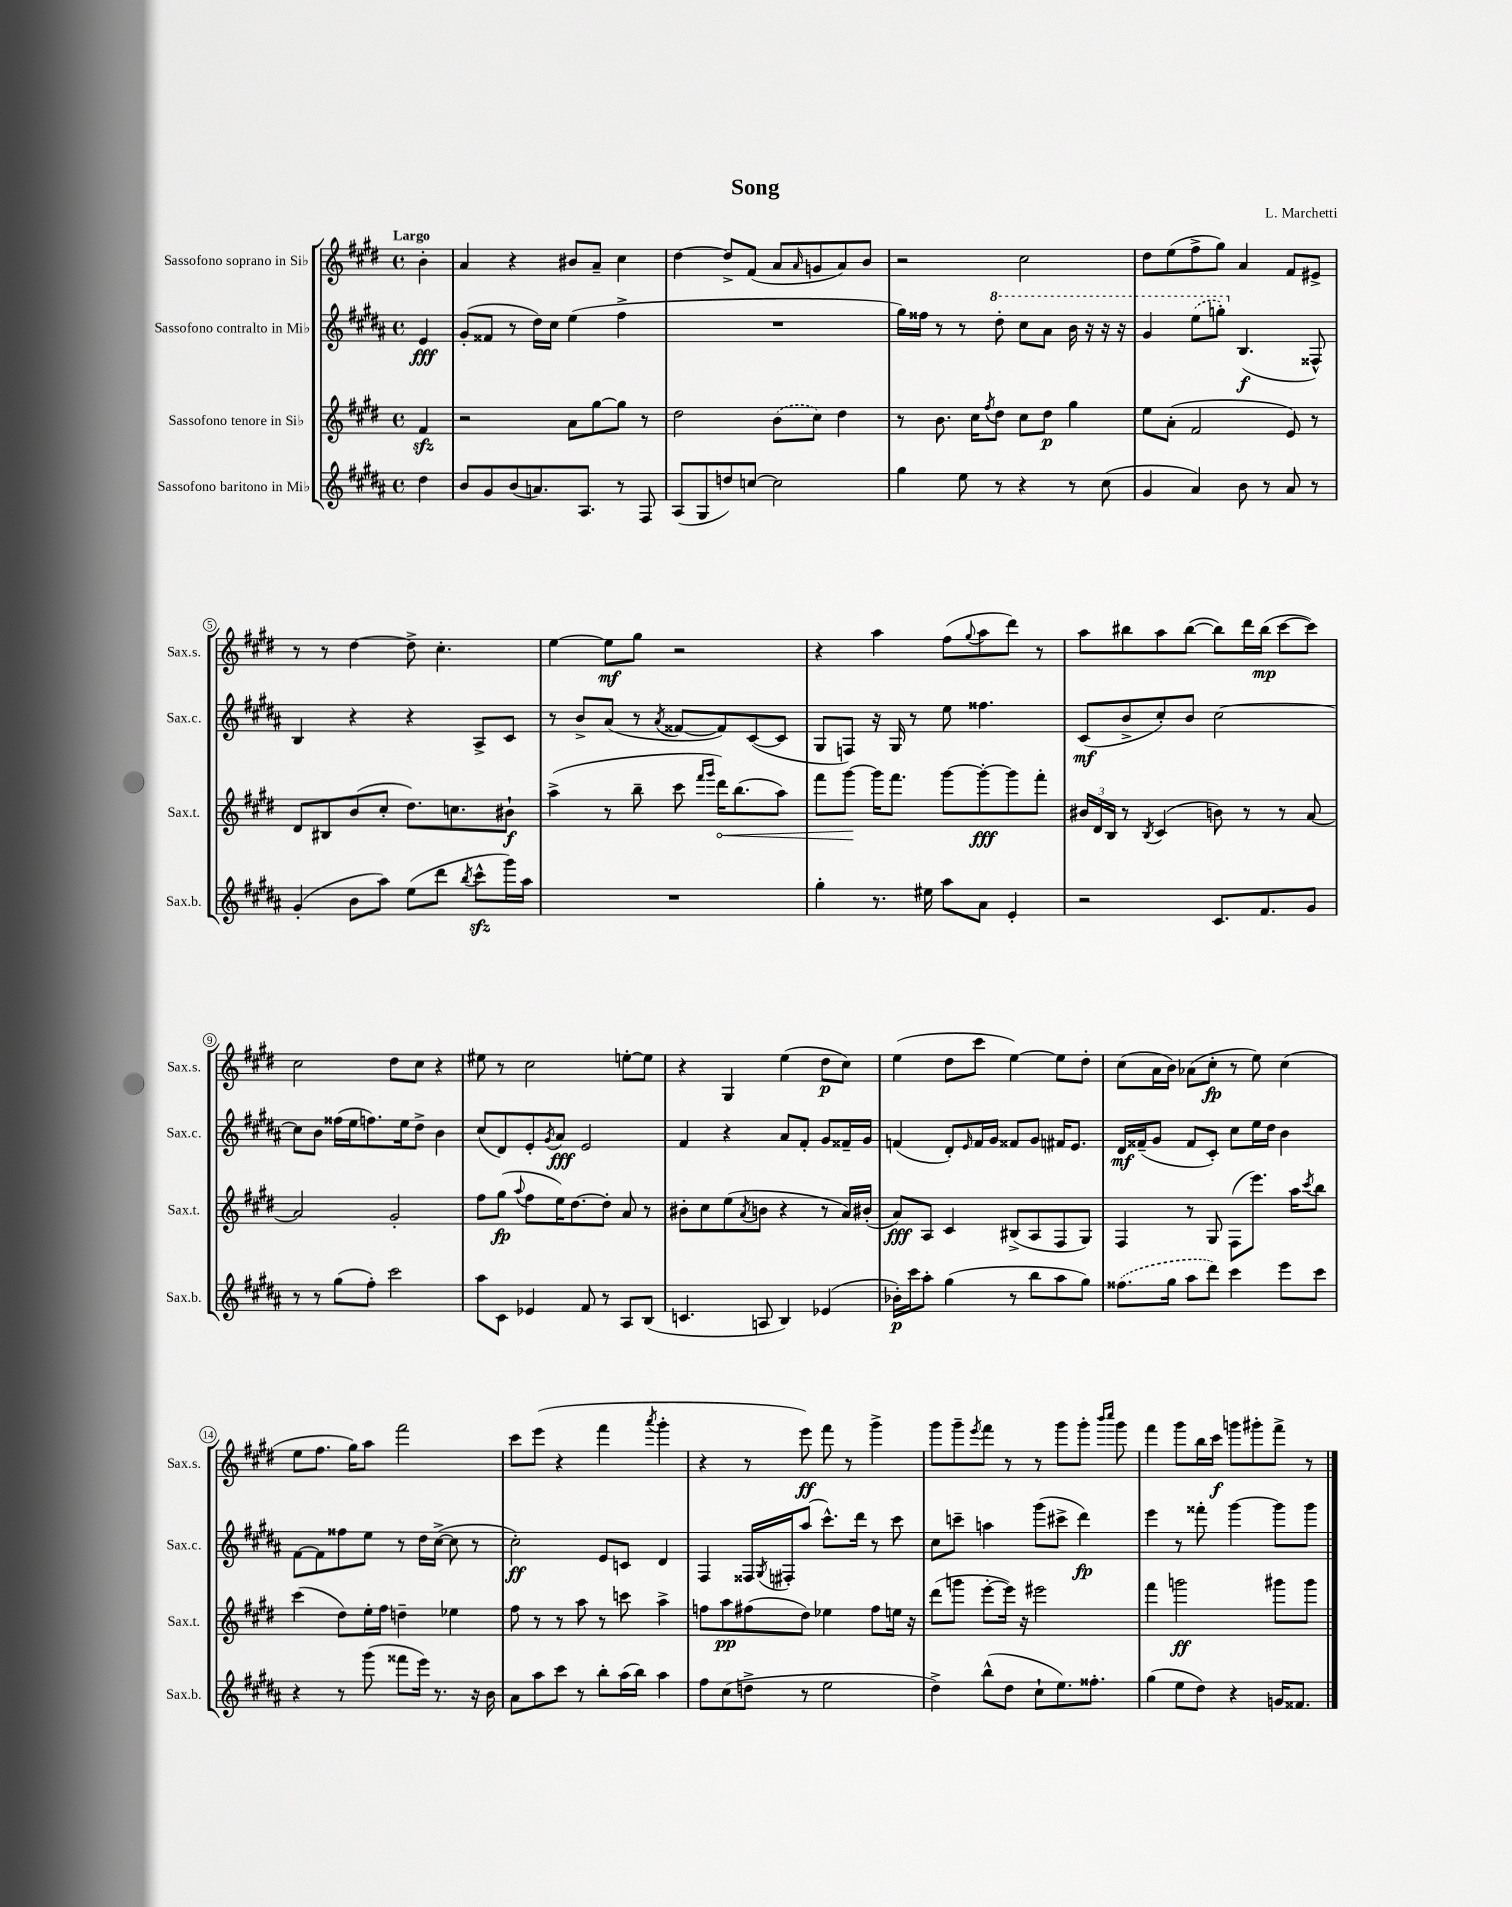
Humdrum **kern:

**kern	**kern	**kern	**kern
*staff4	*staff3	*staff2	*staff1
*clefG2	*clefG2	*clefG2	*clefG2
*k[f#c#g#d#a#]	*k[f#c#g#d#]	*k[f#c#g#d#a#]	*k[f#c#g#d#]
*M4/4	*M4/4	*M4/4	*M4/4
*met(c)	*met(c)	*met(c)	*met(c)
4dd#	4f#	4e	4b'
=	=	=	=
8b	2r	(8g#'	4a
8g#	.	8f##	.
(8b	.	8r	4r
8.a)	.	16dd#)	.
.	.	16cc#	.
.	8a	(4ee	8b#
8.A#	.	.	.
.	[8gg#	.	8a~
8r	8gg#]	4ff#^	4cc#
8F#	8r	.	.
=	=	=	=
(8A#	2dd#	1r	[4dd#
8G#	.	.	.
8dd)	.	.	8dd#^]
[8cc	.	.	(8f#
2cc]	(8b	.	8a
.	.	.	16qqa
.	8cc#)	.	8g
.	4dd#	.	8a)
.	.	.	8b
=	=	=	=
4gg#	8r	16gg#)	2r
.	.	16ff##	.
.	8.b	8r	.
8ee	.	8r	.
.	16cc#	.	.
.	8qff#	.	.
8r	8dd#	8ddd#'	.
4r	8cc#	8ccc#	2cc#
.	8dd#	8aa#	.
8r	4gg#	16bb	.
.	.	16r	.
(8cc#	.	16r	.
.	.	16r	.
=	=	=	=
4g#	8ee	4gg#	8dd#
.	(8a'	.	(8ee
4a#)	2f#	(8eee	8ff#^
.	.	8ggg')	8gg#)
8b	.	(4.B	4a
8r	.	.	.
8a#	8e)	.	8f#
8r	8r	8F##^^)	8e#^
=	=	=	=
(4g#'	8d#	4B	8r
.	8B#	.	8r
8b	(8b	4r	[4dd#
8aa#)	8cc#'	.	.
(8ee	8.dd#)	4r	8dd#^]
8ddd#	.	.	4.cc#'
.	8.cc	.	.
8qbb	.	.	.
8ccc#^^	.	8A#^	.
16ggg#)	8b#`	8c#	.
16aa#	.	.	.
=	=	=	=
1r	(4aa^	8r	[4ee
.	.	8b^	.
.	8r	(8a#	8ee]
.	8bb~	8r	8gg#
.	.	8qa#	.
.	8ccc#	[8f##	2r
.	16qqfff#	.	.
.	16qqggg#	.	.
.	16ddd#)	8f##])	.
.	(8.bb	.	.
.	.	([8c#	.
.	8aa)	8c#]	.
=	=	=	=
4gg#'	8fff#	8G#	4r
.	[8ggg#	8F)	.
8.r	16ggg#]	16r	4aa
.	8.fff#	16G#	.
.	.	8r	.
16ee#	.	.	.
8aa#	[8ggg#	8ee	(8ff#
.	.	.	8qqgg#
8a#	8ggg#'_	4.ff##	8aa
4e'	8ggg#]	.	8ddd#)
.	8fff#'	.	8r
=	=	=	=
2r	24b#	(8c#	8aa
.	24d#	.	.
.	24B	.	.
.	8r	8b^	8bb#
.	8qB	.	.
.	(4c#	8cc#')	8aa
.	.	8b	([8bb#
8.c#	8b)	[2cc#	8bb#])
.	8r	.	16ddd#
8.f#	.	.	(16bb#
.	8r	.	[8ccc#
8g#	[8a	.	8ccc#])
=	=	=	=
8r	2a]	8cc#]	2cc#
8r	.	8b	.
(8gg#	.	(16ff##	.
.	.	16ee	.
8ff#')	.	8.ff)	.
2ccc#	2g#'	.	8dd#
.	.	16ee	.
.	.	8dd#^	8cc#
.	.	4b	4r
=	=	=	=
8aa#	8ff#	(8cc#	8ee#
8c#	(8gg#	8d#)	8r
.	8qqaa	.	.
4e-	8ff#	8e'	2cc#
.	.	8qg#	.
.	16ee)	8a#	.
.	[8.dd#	.	.
8f#	.	2e	.
8r	8dd#']	.	.
8A#	8a	.	[8ee'
(8B	8r	.	8ee]
=	=	=	=
4.c	8b#'	4f#	4r
.	8cc#	.	.
.	(8ee	4r	4G#
.	8qa	.	.
8A	8b	.	.
4B)	4r	8a#	(4ee
.	.	8f#'	.
(4e-	8r	8g#	8dd#
.	16a)	16f##~	8cc#)
.	(16b#'	16g#	.
=	=	=	=
16b-')	8a)	(4f	(4ee
16ccc#	.	.	.
8aa#'	8A	.	.
(4gg#	4c#	8d#')	8dd#
.	.	16qqe	.
.	.	16f	8ccc#
.	.	16g#	.
8r	(8B#^	8f##	[4ee)
8bb	8A	8g#	.
8aa#	8F#	16f#	8ee]
.	.	8.e	.
8gg#)	8G#)	.	8dd#'
=	=	=	=
(8.ff##	4F#	16d#	(8cc#
.	.	(16f##~	.
.	.	8g#	16a
16gg#	.	.	16b)
8aa#	8r	8f##	(8a-
8ddd#)	8G#	8c#')	8cc#'
4ccc#	(8F#	8cc#	8r
.	8.eee)	16ee	8ee)
.	.	16dd#	.
8eee	.	4b	(4cc#
.	16aa	.	.
.	8qccc#	.	.
8ccc#	8bb	.	.
=	=	=	=
4r	(4ccc#	[8f#	8ee
.	.	8f#]	8.ff#
8r	8dd#)	8ff##	.
.	.	.	16gg#)
(8ggg#	16ee'	8ee	8aa
.	16ff#	.	.
8fff##	4dd~	8r	2fff#
16eee)	.	16dd#	.
8.r	.	([16cc#^	.
.	4ee-	8cc#]	.
16r	.	8r	.
16b	.	.	.
=	=	=	=
8a#	8ff#	2cc#')	8ccc#
8aa#	8r	.	(8eee
8ccc#	8r	.	4r
8r	8aa	.	.
8bb'	8r	8e	4fff#
(16aa#	8ccc	8c	.
16bb)	.	.	.
.	.	.	8qaaa
4aa#	4aa^	4d#	4ggg#'
=	=	=	=
8ff#	8ff	4F#	4r
(8cc#	8aa	.	.
8dd^	(8ff#	16F##	8r
.	.	8qG#	.
.	.	16F#'	.
8r	8dd#)	(8aa#	8eee)
2ee	4ee-	8.ccc#^^)	8fff#
.	.	.	8r
.	.	16ddd#	.
.	8ff#	8r	4ggg#^
.	16ee	8ccc#	.
.	16r	.	.
=	=	=	=
4dd#^)	(8ddd#	8cc#	8ggg#
.	8ggg	8ccc~	8ggg#~
.	.	.	8qeee
(8bb^^	[8eee'	4aa	8fff#
8dd#	16eee])	.	8r
.	16r	.	.
8cc#`	2eee#	(8ggg#	8r
8.ee)	.	8ccc#^	8ggg#
.	.	4ddd#)	8ggg#'
8.ff##'	.	.	.
.	.	.	16qqbbb
.	.	.	16qqcccc#
.	.	.	8ggg#
=	=	=	=
(4gg#	4fff#	4eee	4fff#
8ee	2ggg	8r	8ggg#
8dd#)	.	8fff##'	16bb
.	.	.	16ccc#
4r	.	[4ggg#	8ggg
.	.	.	8ggg#'
16g	8ggg#	8ggg#]	8fff#^
8.f##	.	.	.
.	8ggg#	8ggg#	8r
==	==	==	==
*-	*-	*-	*-
